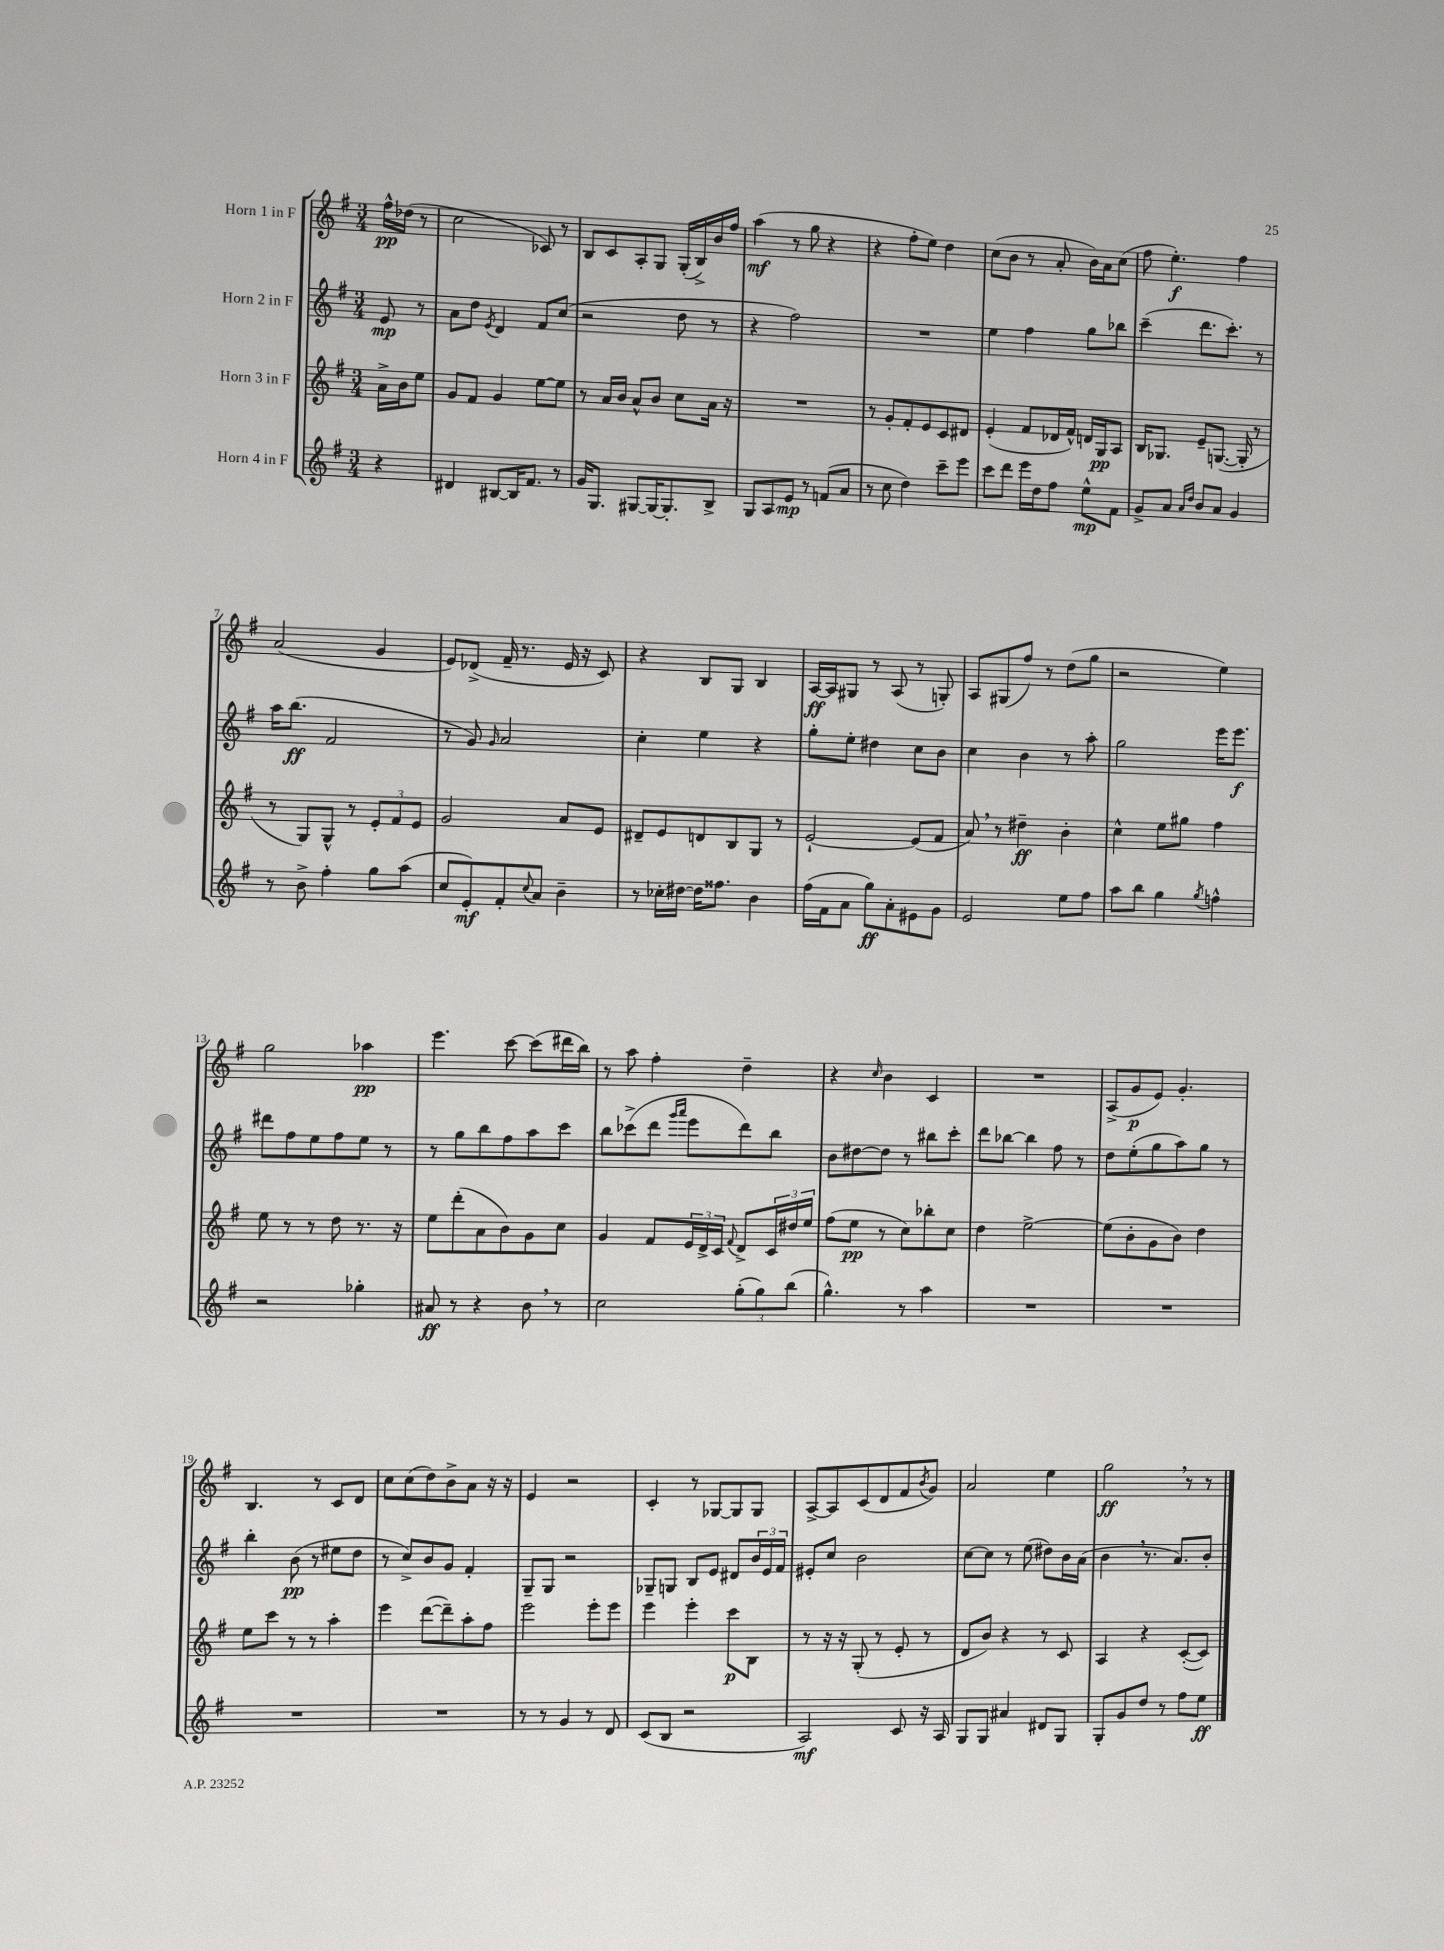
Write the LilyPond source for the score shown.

<<
\new StaffGroup <<
\new Staff = "s0" \with { instrumentName = "Horn 1 in F" } {
    \clef treble \key g \major \numericTimeSignature \time 3/4 \partial 4
    fis''16-^\pp des''16( r8 |
    c''2 ces'8) r8 |
    b8 c'8 a8-. g8 g16-.( b16->) b'16 fis''16 |
    a''4\mf( r8 g''8 r4 |
    r4 fis''8-. e''8) d''4 |
    c''8( b'8 r8 a'8-. b'16) a'16 c''8( |
    fis''8 e''4.-.\f) fis''4 |
    a'2( g'4 |
    e'8) des'8->( fis'16-- r8. e'16 r16 c'8) |
    r4 b8 g8 b4 |
    a16~\ff a16 gis8 r8 a8( r8 g8-.) |
    a8 gis8( fis''8) r8 d''8( g''8 |
    r2 e''4) |
    g''2 aes''4\pp |
    e'''4. c'''8~ c'''8( dis'''16 b''16) |
    r8 a''8 fis''4-. d''4-- |
    r4 \grace { c''16 } b'4 c'4 |
    R2. |
    a8->( g'8\p e'8) g'4.-. |
    b4. r8 c'8 d'8 |
    c''8 c''8( d''8) b'8-> a'8 r16 r16 |
    e'4 r2 |
    c'4-. r8 ges8~ ges8 ges8 |
    a8~-> a8 c'8( d'8 fis'8 \acciaccatura { b'8 } g'8) |
    a'2 e''4 |
    g''2\ff \breathe r8 r8 \bar "|." |
}
\new Staff = "s1" \with { instrumentName = "Horn 2 in F" } {
    \clef treble \key g \major \numericTimeSignature \time 3/4 \partial 4
    e'8\mp r8 |
    a'8 d''8 \acciaccatura { e'8 } d'4 fis'8 c''8( |
    r2 d''8 r8 |
    r4 fis''2) |
    R2. |
    e''4 fis''4 g''8 bes''8 |
    c'''4--( d'''8. c'''8.-.) r8 |
    a''16 b''8.\ff( fis'2 |
    r8 g'8) \grace { g'16 } a'2 |
    c''4-. e''4 r4 |
    g''8-. e''8-. dis''4 c''8 b'8 |
    c''4 b'4 r8 a''8-. |
    g''2 e'''16 e'''8.\f |
    dis'''8 fis''8 e''8 fis''8 e''8 r8 |
    r8 g''8 b''8 fis''8 a''8 c'''8 |
    b''8 ces'''8->( d'''8 \grace { g'''16 a'''16 } e'''8 d'''8) b''8 |
    b'8 dis''8~ dis''8 r8 bis''8 c'''8-. |
    d'''8 bes''8~ bes''4 fis''8 r8 |
    d''8 e''8-.( g''8 a''8) g''8 r8 |
    b''4-. b'8\pp( r8 eis''8 d''8 |
    r8 c''8->) b'8 g'8 fis'4-. |
    g8-- g8 r2 |
    ges8-- g8 b8 e'8 dis'8 \tuplet 3/2 { b'16 e'16 fis'16 } |
    eis'8-. c''8 b'2 |
    c''8~ c''8 r8 e''8( dis''8) b'16 a'16( |
    b'4 \breathe r8. a'8.) b'8-. \bar "|." |
}
\new Staff = "s2" \with { instrumentName = "Horn 3 in F" } {
    \clef treble \key g \major \numericTimeSignature \time 3/4 \partial 4
    a'16-> b'16 e''8 |
    g'8 fis'8 g'4 e''8~ e''8 |
    r8 a'16 b'16 a'8-^ b'8 c''8 a'16 r16 |
    R2. |
    r8 g'8-. fis'8-. e'8 c'8 dis'8 |
    e'4-.( fis'8 des'16 fis'16-^) d'16 g16\pp a8 |
    b16 ges8. e'8-- g8.~( g16-. r8 |
    r8 g8) g8-^ r8 \tuplet 3/2 { e'8-. fis'8 e'8 } |
    g'2 a'8 e'8 |
    dis'8-- e'8 d'8 b8 g8 r8 |
    e'2~-! e'8( fis'8 |
    a'8) \breathe r8 dis''4--\ff b'4-. |
    c''4-^ e''8 gis''8 fis''4 |
    e''8 r8 r8 d''8 r8. r16 |
    e''8 d'''8-.( a'8 b'8) g'8 c''8 |
    g'4 fis'8 \tuplet 3/2 { e'16 d'16-> c'16 } \appoggiatura { fis'8 } d'8-> \tuplet 3/2 { c'16 dis''16 e''16 } |
    fis''8( e''8\pp r8 c''8) bes''8-. c''8 |
    d''4 e''2~-> |
    e''8( b'8-. g'8 b'8) d''4 |
    e''8 c'''8 r8 r8 a''4-. |
    e'''4 d'''8~( d'''8--) a''8-. fis''8 |
    e'''2 e'''8-. e'''8 |
    e'''4 e'''4-. c'''8\p b8 |
    r8 r16 r16 g8-.( r8 e'8-. r8 |
    d'8 b'8) r4 r8 c'8 |
    a4 r4 c'8~-.( c'8) \bar "|." |
}
\new Staff = "s3" \with { instrumentName = "Horn 4 in F" } {
    \clef treble \key g \major \numericTimeSignature \time 3/4 \partial 4
    r4 |
    dis'4 bis8~ bis16 fis'8. r8 |
    g'16 g8. gis8~ gis16~ gis8.-. b8-> |
    g8 a8 e'8\mp r8 f'8( a'8 |
    r8 c''8 d''4) c'''8-- e'''8 |
    c'''8 d'''8 e'''16 d''16 fis''8 e''8-^\mp fis'8 |
    g'8-> a'8 \grace { a'16 d''16 } b'8 a'8 g'4 |
    r8 b'8-> fis''4-. g''8 a''8( |
    c''8 e'8-.\mf) fis'8-. \appoggiatura { c''8 } a'8 b'4-- |
    r8 ces''16-. dis''16~ dis''16 fisis''8. b'4 |
    fis''16( fis'16 a'8 g''8\ff) a'8-. eis'8 g'8 |
    e'2 e''8 fis''8 |
    a''8 b''8 g''4 \acciaccatura { g''8 } f''4-^ |
    r2 ges''4-. |
    ais'8\ff r8 r4 b'8 \breathe r8 |
    c''2 \tuplet 3/2 { g''8-.( g''8) b''8( } |
    g''4.-^) r8 a''4 |
    R2. |
    R2. |
    R2. |
    R2. |
    r8 r8 g'4 r8 d'8 |
    c'8( b8 r2 |
    a2\mf) c'8 r16 a16 |
    g8 g8 ais'4 dis'8 g8 |
    g8-. g'8 d''8 r8 fis''8 e''8\ff \bar "|." |
}
>>
>>
